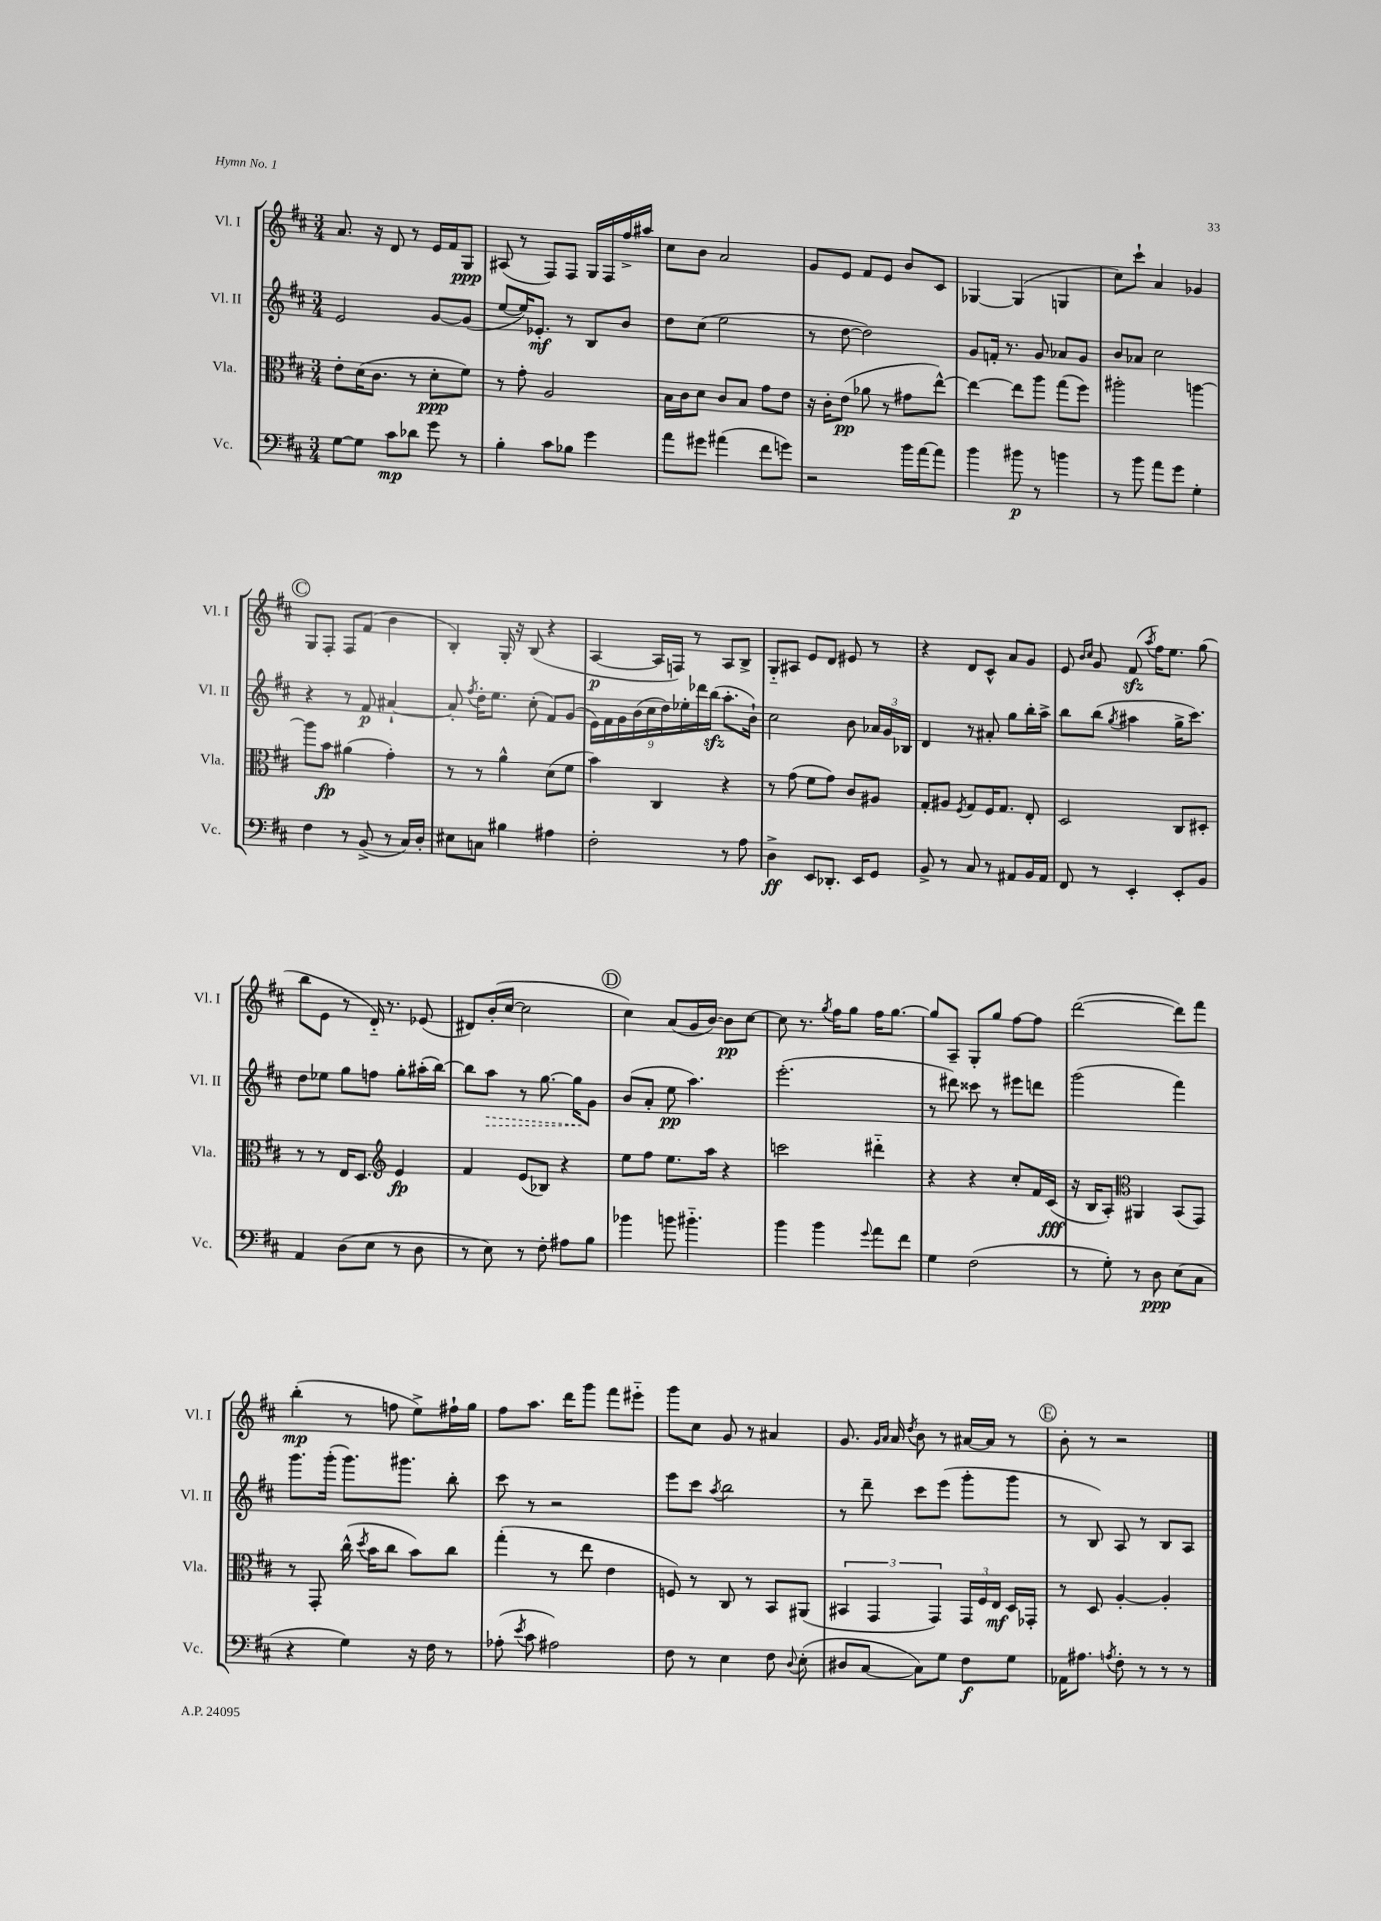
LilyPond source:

<<
\new StaffGroup <<
\new Staff = "s0" \with { instrumentName = "Vl. I" shortInstrumentName = "Vl. I" } {
    \clef treble \key d \major \numericTimeSignature \time 3/4
    \autoBeamOff a'8. r16 d'8 r8 e'16[ fis'16 g8]\ppp |
    ais8( r8 fis8[) fis8] g16[ fis16 fis''16-> ais''16] |
    cis''8[ b'8] a'2 |
    g'8[ e'8] fis'8[ e'8] b'8[ cis'8] |
    ges4~ ges4( g4 |
    cis''8[) cis'''8]-! a'4 ges'4 |
    \mark \markup { \circle "C" } g8[ fis8]-. fis8[ fis'8]( b'4 |
    b4-.) g16-. r16 b8( r4 |
    a4~\p a16[ f16]) r8 a8[ b8]-> |
    g8[-_ ais8] e'8[ d'8] eis'8 r8 |
    r4 d'8[ cis'8]-^ a'8[ g'8] |
    e'8 \grace { b'16[ cis''16] } g'8 fis'8\sfz( \acciaccatura { a''8 } fis''16[) e''8.] g''8( |
    b''8[ e'8] r8 d'16-_) r8. ees'8( |
    dis'8[) b'16-.( cis''16]~ cis''2 |
    \mark \markup { \circle "D" } cis''4) a'8[( g'16 b'16]~) b'8[\pp cis''8]~ |
    cis''8 r8. \acciaccatura { g''8 } fis''16[ g''8] fis''16[ g''8.]~ |
    g''8[ a8]-- g8[-. g''8] fis''8[~ fis''8] |
    d'''2~( d'''8[) fis'''8] |
    b''4-.\mp( r8 f''8 e''8[->) fis''16-! g''16] |
    fis''8[ a''8.] d'''16[ g'''8] fis'''8[ eis'''8]-_ |
    g'''8[ cis''8] g'8 r8 ais'4 |
    g'8. \grace { g'16[ a'16] } a'16 \acciaccatura { d''8 } b'8 r8 ais'16[~ ais'16] r8 |
    \mark \markup { \circle "E" } b'8-. r8 r2 \bar "|." |
}
\new Staff = "s1" \with { instrumentName = "Vl. II" shortInstrumentName = "Vl. II" } {
    \clef treble \key d \major \numericTimeSignature \time 3/4
    \autoBeamOff e'2 g'8[~ g'8]( |
    e''8[~ e''16) ees'8.]-.\mf r8 b8[ b'8] |
    d''8[ cis''8]( e''2 |
    r8 d''8~ d''2) |
    g'8[ f'16]-. r8. g'8 aes'8[ g'8] |
    b'8[ aes'8] cis''2 |
    \mark \markup { \circle "C" } r4 r8 fis'8\p ais'4~-! |
    ais'8-. \acciaccatura { fis''8 } d''16[-. e''8.] cis''8-.( fis'8[) g'8]( |
    \tuplet 9/8 { e'16[) fis'16 g'16 b'16( cis''16 d''16) ees''16-. des'''16 b''16]\sfz( } a''8.[-. b'16]-!) |
    cis''2 b'8 \tuplet 3/2 { aes'16[ g'16 bes16] } |
    d'4 r8 ais'8-. g''8[ b''16-. a''16]-> |
    b''8[ b''8]( \acciaccatura { g''8 } ais''4 g''16[-> cis'''8.]) |
    d''8[ ees''8] g''8[ f''8] g''8[-. ais''16-.( b''16]~) |
    b''8[ \once \override Hairpin.style = #'dashed-line a''8]\> r8 g''8.~ g''16[\! g'8] |
    \mark \markup { \circle "D" } b'8[( a'8]-. e''8\pp a''4.) |
    e'''2.-.( |
    r8 dis'''8) cisis'''8 r8 eis'''8[ d'''8] |
    g'''2( fis'''4) |
    g'''8.[ g'''16]-.( g'''8.[) gis'''8.] b''8-. |
    cis'''8 r8 r2 |
    e'''8[ cis'''8] \acciaccatura { a''8 } b''2 |
    r8 d'''8-- cis'''8[ e'''8]( g'''8[-. g'''8] |
    \mark \markup { \circle "E" } r8 b8) a8 r8 b8[ a8] \bar "|." |
}
\new Staff = "s2" \with { instrumentName = "Vla." shortInstrumentName = "Vla." } {
    \clef alto \key d \major \numericTimeSignature \time 3/4
    \autoBeamOff e'8[-. d'16( cis'8.] r8 d'8[-.\ppp fis'8]) |
    r8 g'8-. a2 |
    b16[ cis'16 d'8] cis'8[ b8] g'8[ e'8] |
    r16 cis'16[-. e'8]\pp( aes'8 r8 gis'8[ e''8]~-^) |
    e''4~ e''8[ a''8] g''8[( fis''8]) |
    ais''2-. a''4~ |
    \mark \markup { \circle "C" } a''8[ b'8]\fp ais'4( g'4-.) |
    r8 r8 a'4-^ d'8[( fis'8] |
    b'4) cis4 r4 |
    r8 g'8( fis'8[ g'8]) cis'8[ ais8] |
    g8[-. ais8] \acciaccatura { fis8 } g8[ fis16 g8.] e8-. |
    d2 cis8[ dis8]-. |
    r8 r8 e16[ d8.] \clef treble e'4\fp |
    fis'4 e'8[( bes8]) r4 |
    \mark \markup { \circle "D" } e''8[ fis''8] e''8.[ a''16] r4 |
    c'''2 dis'''4-_ |
    r4 r4 cis''8[-. fis'16 cis'16]\fff( |
    r16 b16[ a8]-.) \clef alto ais,4 b,8[( g,8]) |
    r8 g,8-. cis''16-^( \acciaccatura { d''8 } b'16[ cis''8] b'8[) cis''8] |
    g''4-.( r8 e''8 e'4 |
    f8) r8 cis8 r8 b,8[ ais,8]( |
    \tuplet 3/2 { bis,4 g,4 g,4) } \tuplet 3/2 { g,16[ fis16 e16]\mf } d16[ ges,16]-. |
    \mark \markup { \circle "E" } r8 d8 a4~-. a4-. \bar "|." |
}
\new Staff = "s3" \with { instrumentName = "Vc." shortInstrumentName = "Vc." } {
    \clef bass \key d \major \numericTimeSignature \time 3/4
    \autoBeamOff g8[~ g8] cis'8[\mp des'8] g'8 r8 |
    b4-. cis'8[ bes8] g'4 |
    a'8[ gis'8] ais'4( fis'8[ g'8]) |
    r2 b'16[ a'16~ a'8] |
    b'4 bis'8\p r8 b'4 |
    r8 b'8 a'8[ g'8] g4-. |
    \mark \markup { \circle "C" } fis4 r8 b,8->( r8 cis16[) d16]-. |
    eis8[ c8] bis4 ais4 |
    fis2-. r8 a8 |
    d4->\ff e,8[ des,8.]-. e,16[ g,8] |
    b,8-> r8 cis8 r8 ais,8[ b,16 ais,16] |
    fis,8 r8 e,4-. e,8[-. b,8] |
    a,4 d8[( e8] r8 d8 |
    r8 e8) r8 fis8-. ais8[ b8] |
    \mark \markup { \circle "D" } bes'4 b'8 bis'4.-_ |
    b'4 b'4 \appoggiatura { g'8 } a'8[ fis'8] |
    g4 fis2( |
    r8 g8-.) r8 d8\ppp e8[( cis8] |
    r4 g4) r16 fis16 r8 |
    aes8-.( \acciaccatura { e'8 } cis'8 ais2) |
    fis8 r8 e4 fis8 \appoggiatura { d8 } e8-.( |
    dis8[ cis8]~ cis8[) g8] fis8[\f g8] |
    \mark \markup { \circle "E" } aes,16[ ais8.] \acciaccatura { a8 } fis8-. r8 r8 r8 \bar "|." |
}
>>
>>
\layout { \context { \Score \remove "Bar_number_engraver" } }
